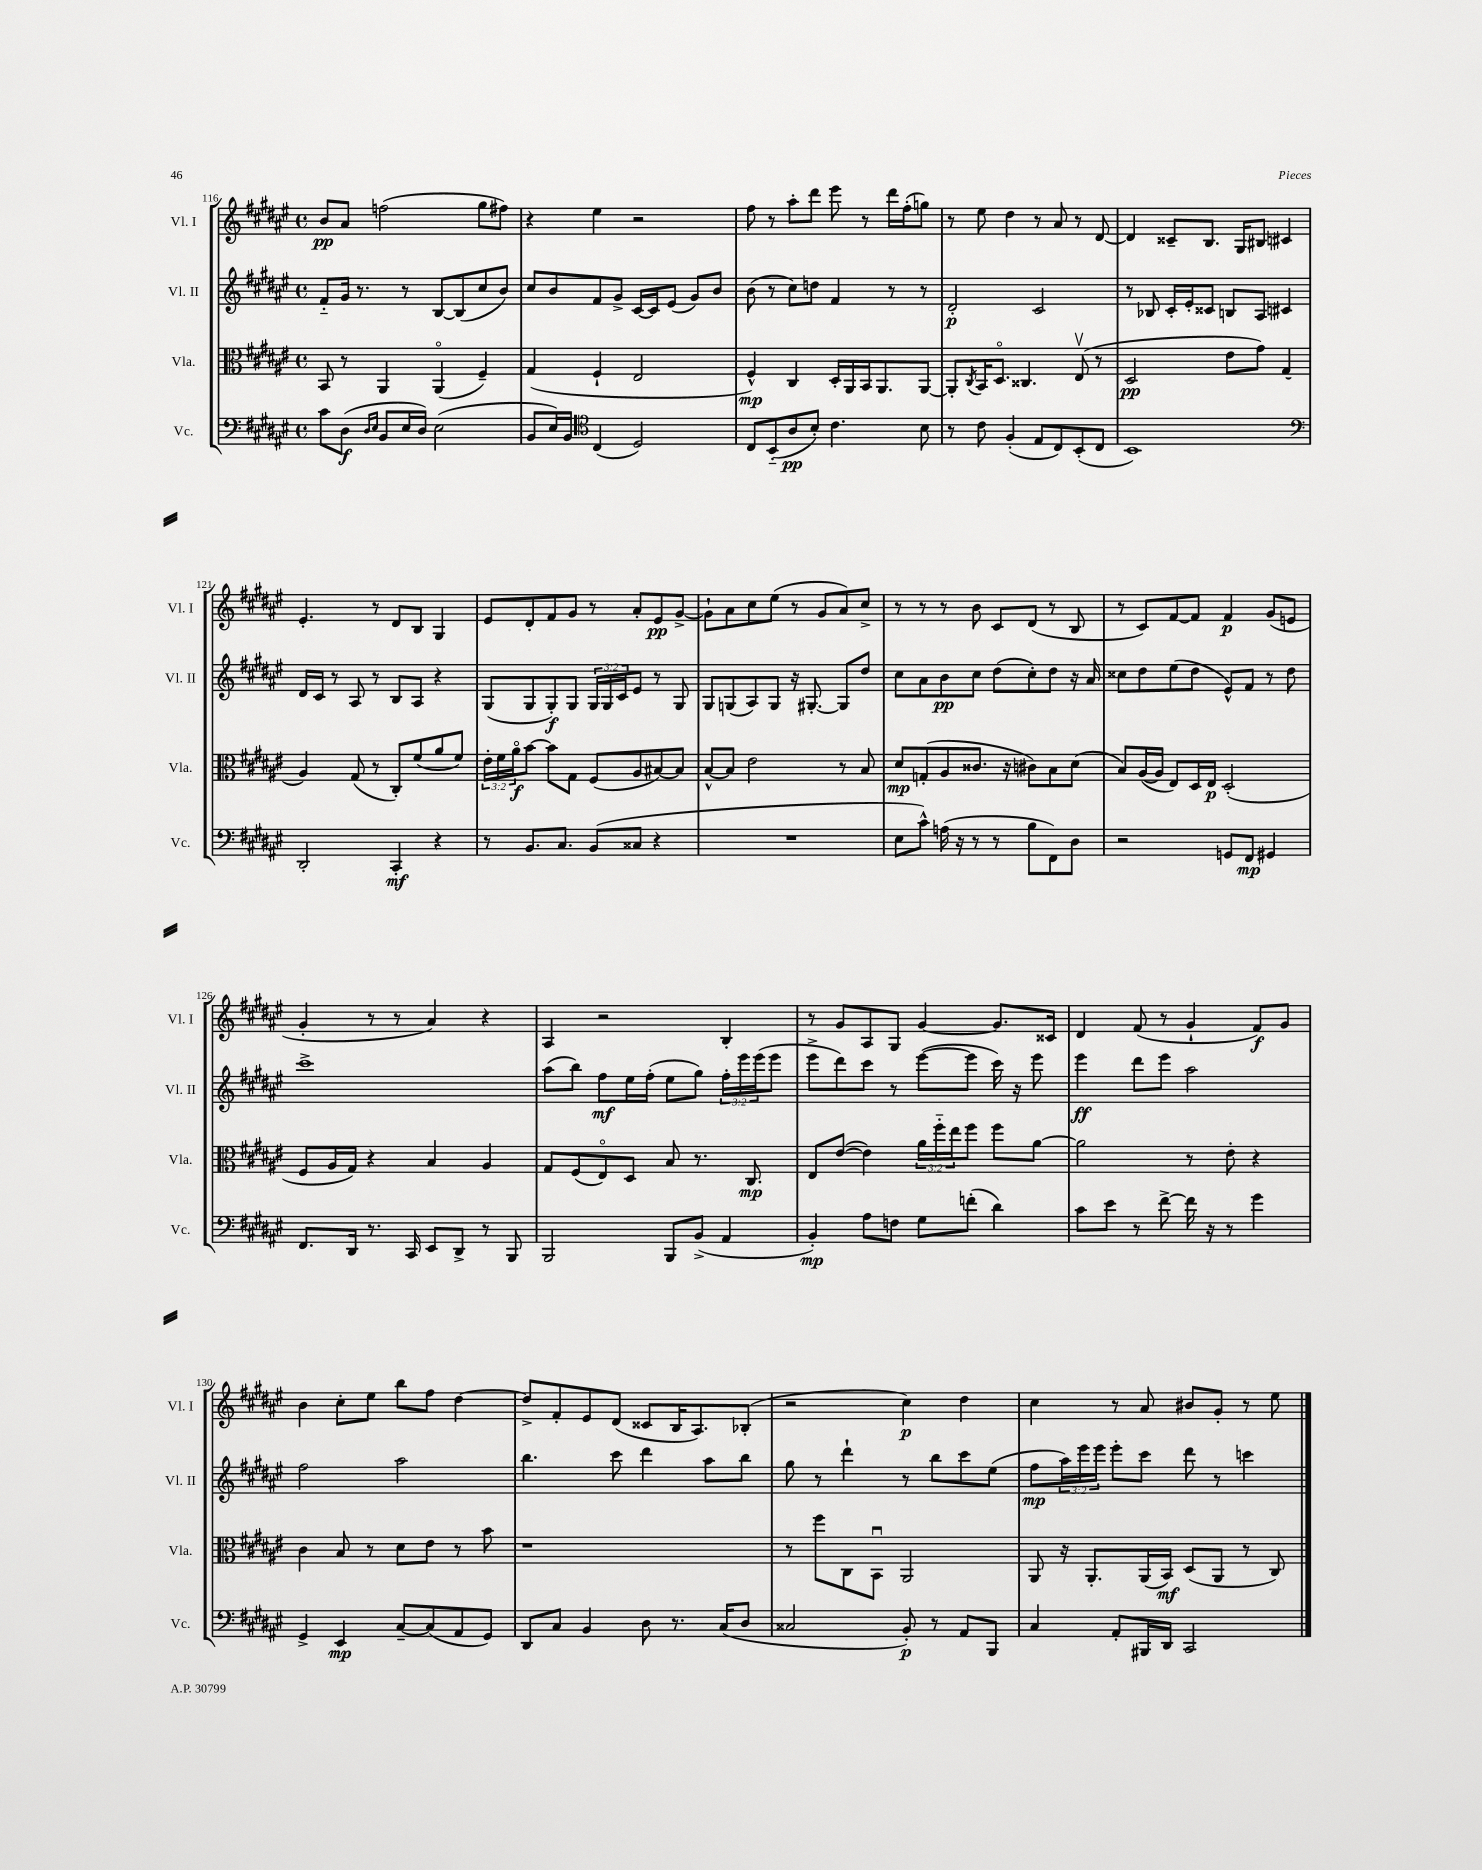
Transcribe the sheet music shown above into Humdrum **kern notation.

**kern	**kern	**kern	**kern
*staff4	*staff3	*staff2	*staff1
*clefF4	*clefC3	*clefG2	*clefG2
*k[f#c#g#d#a#e#]	*k[f#c#g#d#a#e#]	*k[f#c#g#d#a#e#]	*k[f#c#g#d#a#e#]
*M4/4	*M4/4	*M4/4	*M4/4
*met(c)	*met(c)	*met(c)	*met(c)
8c#\L	8BB/	8f#'~/L	8b/L
(8D#\J	8r	16g#/Jk	8a#/J
.	.	8.r	.
16qqD#/LL	.	.	.
16qqE#/JJ	.	.	.
8BB/L	4AA#/	.	(2ff\
16E#/L	.	8r	.
16D#/JJ)	.	.	.
(2E#\	(4AA#o/	[8B/L	.
.	.	(8B/]	.
.	4F#~/)	8cc#/	8gg#\L
.	.	8b/J)	8ff#\J)
=	=	=	=
8BB/L	(4G#/	8cc#/L	4r
16E#/L)	.	8b/	.
16BB/JJ	.	.	.
*clefC4	*	*	*
(4C#/	4F#`/	8f#/	4ee#\
.	.	8g#^/J	.
2D#/)	2E#/	[16c#/LL	2r
.	.	16c#/]J	.
.	.	(8e#/J	.
.	.	8g#/L)	.
.	.	8b/J	.
=	=	=	=
8C#/L	4F#^^/)	(8b\	8ff#\
(8BB'~/	.	8r	8r
8A#/	4C#/	8cc#\L)	8aa#'\L
8B'/J)	.	8dd\J	8ddd#\J
4.c#\	16D#'/LL	4f#/	8eee#\
.	16AA#/	.	.
.	16BB/J	.	8r
.	8.AA#/	.	.
.	.	8r	16ddd#\LL
.	.	.	(16ff#'\J
8B\	[8AA#/J	8r	8gg\J)
=	=	=	=
8r	8AA#'/]L	2d#'/	8r
.	8qC#/	.	.
8c#\	16BB/K	.	8ee#\
.	8.D#o/J	.	.
(4F#'/	.	.	4dd#\
.	4.C##/	.	.
8E#/L	.	2c#/	8r
8C#/)	.	.	8a#/
(8BB'/	(8E#v/	.	8r
8C#/J	8r	.	[8d#/
=	=	=	=
1BB)	2D#/	8r	4d#/]
.	.	8B-/	.
.	.	16c#'/LL	8c##~/L
.	.	16e#'/J	.
.	.	8c##/J	8.B/J
.	8e#\L	8B/L	.
.	.	.	16G#/LK
.	8g#\J)	8A#/J	8B#/J
.	(4G#/	4c#/	4c#/
=	=	=	=
*clefF4	*	*	*
2DD#'/	4A#/)	16d#/LL	4.e#'/
.	.	16c#/JJ	.
.	.	8r	.
.	(8G#/	8A#/	.
.	8r	8r	8r
4CC#'/	8C#'/L)	8B/L	8d#/L
.	(8f#/	8A#/J	8B/J
4r	8a#/	4r	4G#/
.	8f#/J)	.	.
=	=	=	=
8r	24e#'\LL	(8G#/L	8e#/L
.	24f#\	.	.
.	24a#o\J	.	.
8.BB/L	[8b\J	8G#/	8d#'/
.	8b\]L	8G#'/)	8f#/
8.C#/J	.	.	.
.	8G#\J	8G#/J	8g#/J
(8BB/L	(8F#/L	24G#/LL	8r
.	.	24G#/	.
.	.	24c#/J	.
8C##/J	8A#/	8e#/J	8a#'/L
4r	[8B#/)	8r	8e#/
.	8B#/]J	8G#/	[8g#^/J
=	=	=	=
1r	[8B^^/L	8G#/L	8g#`\]L
.	8B/]J	(8G/	8a#\
.	2e#\	8A#/)	8cc#\
.	.	8G/J	(8ee#\J
.	.	16r	8r
.	.	[8.G#'/	.
.	.	.	8g#/L
.	8r	8G#/]L	8a#/)
.	8B/	8dd#/J	8cc#^/J
=	=	=	=
8E#\L	8d#/L	8cc#\L	8r
8c#^^\J)	(8G'/	8a#\	8r
(16A\	8A#/	8b\	8r
16r	.	.	.
8r	8.c##/J	8cc#\J	8b\
8r	.	(8dd#\L	8c#/L
.	16r	.	.
8B\L	8c#\L)	8cc#'\)	(8d#/J
8FF#\)	8B\	8dd#\J	8r
8D#\J	(8d#\J	16r	8B/
.	.	16a#/	.
=	=	=	=
2r	8B/L)	8cc##\L	8r
.	([16A#/L	8dd#\	8c#/L)
.	16A#/]JJ	.	.
.	8E#/L)	(8ee#\	[8f#/
.	16D#/L	8dd#\J	8f#/]J
.	16E#/JJ	.	.
8GG/L	(2D#'/	8e#^^/L)	4f#/
8FF#/J	.	8f#/J	.
4GG#/	.	8r	(8g#/L
.	.	8dd#\	8e/J
=	=	=	=
8.FF#/L	8F#/L	1ccc#^	4g#'/
.	16A#/L	.	.
16DD#/Jk	16G#/JJ)	.	.
8.r	4r	.	8r
.	.	.	8r
16CC#/	.	.	.
8EE#/L	4B/	.	4a#/)
8DD#^/J	.	.	.
8r	4A#/	.	4r
8BBB/	.	.	.
=	=	=	=
2BBB/	8G#/L	(8aa#\L	4A#/
.	(8F#/	8bb\J)	.
.	8E#o/)	8ff#\L	2r
.	8D#/J	16ee#\L	.
.	.	(16ff#'\JJ	.
8BBB/L	8B/	8ee#\L	.
(8BB^/J	8.r	8gg#\J)	.
4AA#/	.	24ff#'\LL	4B'/
.	.	24eee#\	.
.	8.C#/	.	.
.	.	(24eee#\J	.
.	.	8eee#\J	.
=	=	=	=
4BB'/)	8E#/L	8eee#^\L	8r
.	([8e#/J	8ddd#\)	8g#/L
8A#\L	4e#\])	8ccc#\J	8A#/
8F\J	.	8r	8G#/J
8G#\L	24a#\LL	([8eee#\L	[4g#/
.	24ff#'~\	.	.
.	24ee#\J	.	.
(8f'\J	8ff#\J	8eee#\]J	.
4d#\)	8ff#\L	16ccc#\)	8.g#/]L
.	.	16r	.
.	[8a#\J	8eee#\	.
.	.	.	16c##/Jk
=	=	=	=
8c#\L	2a#\]	4eee#\	4d#/
8e#\J	.	.	.
8r	.	8ddd#\L	(8f#/
[8f#^\	.	8eee#\J	8r
16f#\]	8r	2aa#\	4g#`/
16r	.	.	.
8r	8e#'\	.	.
4g#\	4r	.	8f#/L)
.	.	.	8g#/J
=	=	=	=
4GG#^/	4c#\	2ff#\	4b\
4EE#/	8B/	.	8cc#'\L
.	8r	.	8ee#\J
[8C#~/L	8d#\L	2aa#\	8bb\L
(8C#/]	8e#\J	.	8ff#\J
8AA#/	8r	.	[4dd#\
8GG#/J)	8b\	.	.
=	=	=	=
8DD#/L	1r	4.bb\	8dd#^/]L
8C#/J	.	.	8f#'/
4BB/	.	.	8e#/
.	.	8ccc#\	(8d#/J
8D#\	.	4ddd#\	8c##/L
8.r	.	.	16B/K
.	.	.	8.A#/)
.	.	8aa#\L	.
(16C#/LK	.	.	.
8D#/J	.	8bb\J	(8B-'/J
=	=	=	=
2C##/	8r	8gg#\	2r
.	8ff#\L	8r	.
.	8C#\	4ddd#`\	.
.	8BBu\J	.	.
8BB'/)	2AA#/	8r	4cc#\)
8r	.	8bb\L	.
8AA#/L	.	8ccc#\	4dd#\
8BBB/J	.	(8ee#\J	.
=	=	=	=
4C#/	8AA#/	8ff#\L	4cc#\
.	16r	24aa#\L)	.
.	.	24eee#\	.
.	8.AA#'/L	.	.
.	.	24eee#\JJ	.
8AA#'/L	.	8eee#'\L	8r
16BBB#/L	(16AA#/L	8ccc#\J	8a#/
16DD#/JJ	16BB/JJ)	.	.
2CC#/	(8D#/L	8ddd#\	8b#/L
.	8AA#/J	8r	8g#'/J
.	8r	4ccc\	8r
.	8C#/)	.	8ee#\
==	==	==	==
*-	*-	*-	*-
